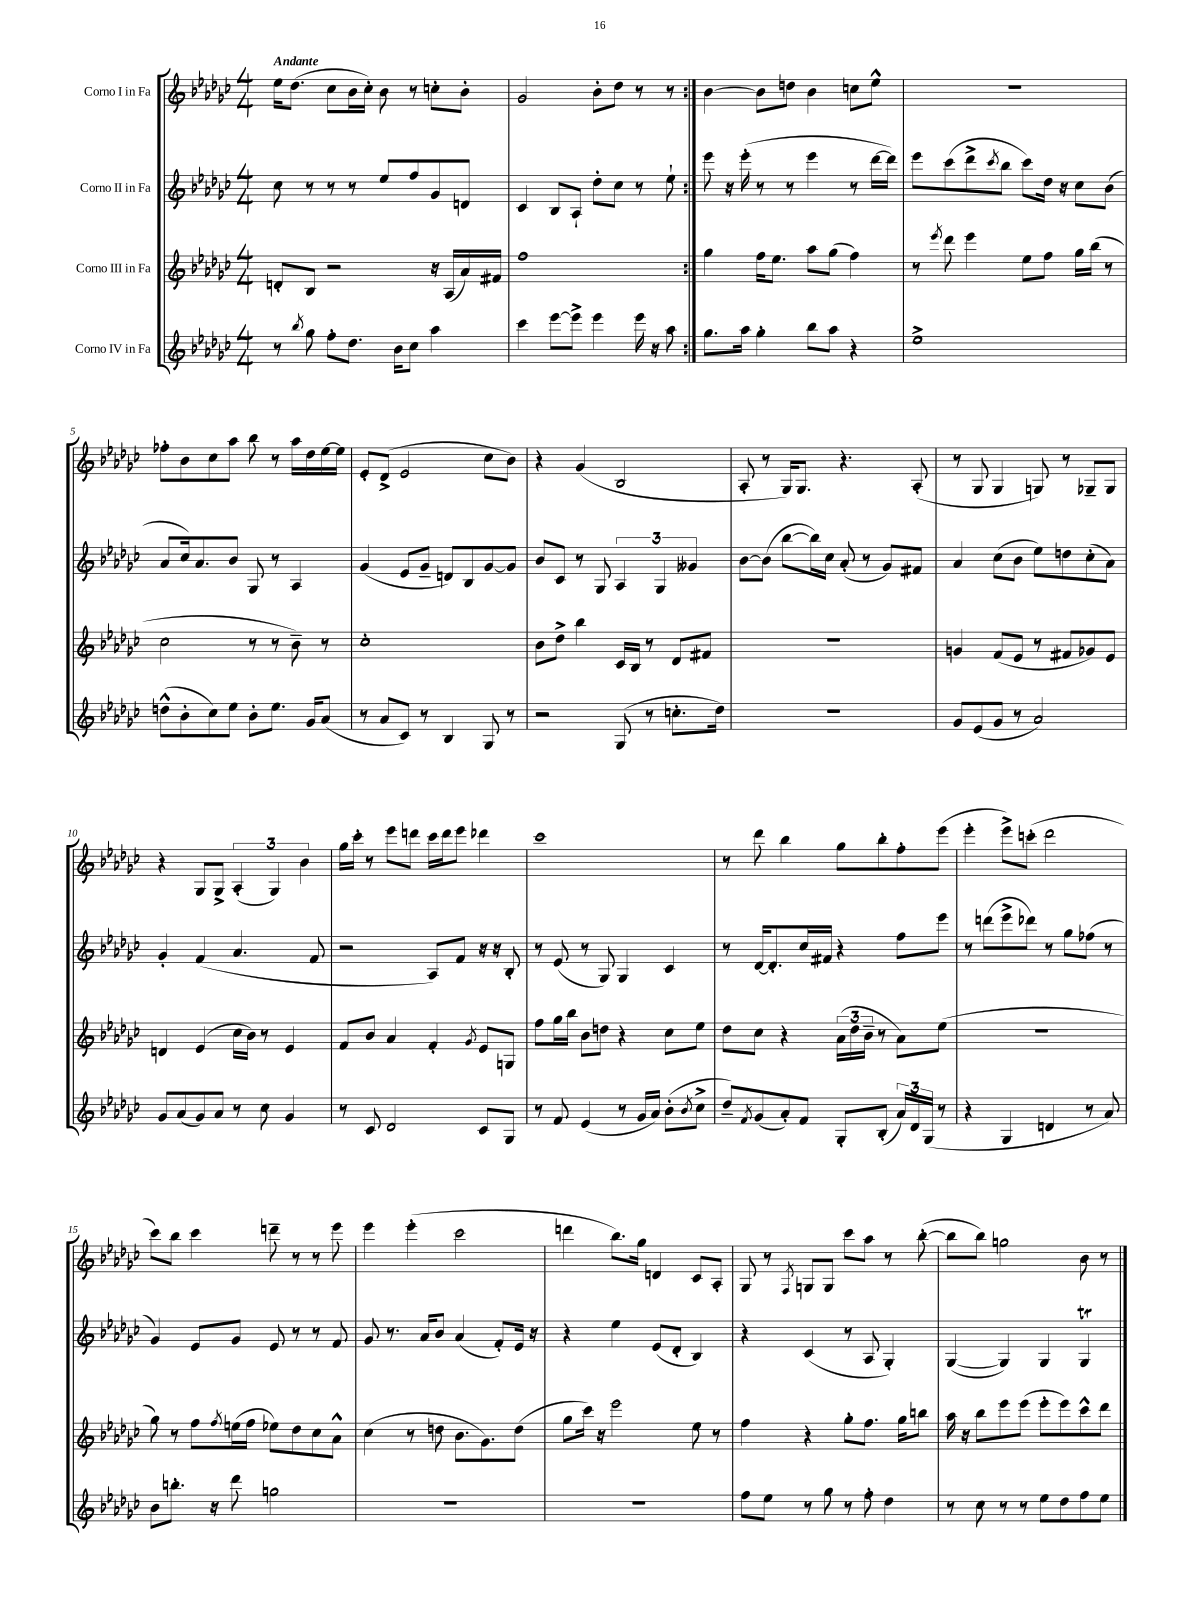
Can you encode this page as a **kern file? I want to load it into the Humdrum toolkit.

**kern	**kern	**kern	**kern
*staff4	*staff3	*staff2	*staff1
*clefG2	*clefG2	*clefG2	*clefG2
*k[b-e-a-d-g-c-]	*k[b-e-a-d-g-c-]	*k[b-e-a-d-g-c-]	*k[b-e-a-d-g-c-]
*M4/4	*M4/4	*M4/4	*M4/4
8r	8d'	8cc-	16ee-
.	.	.	(8.dd-
8qbb-	.	.	.
8gg-	8B-	8r	.
8ff'	2r	8r	8cc-
8.dd-	.	8r	16b-
.	.	.	16cc-')
.	.	8ee-	8b-
16b-	.	.	.
8cc-	.	8ff	8r
4aa-	16r	8g-	8cc'
.	(16A-	.	.
.	16a-)	8d	8b-'
.	16f#	.	.
=	=	=	=
4ccc-	1ff	4c-	2g-
[8eee-	.	8B-	.
8eee-^]	.	8A-`	.
4eee-	.	8dd-'	8b-'
.	.	8cc-	8dd-
16eee-	.	8r	8r
16r	.	.	.
8aa-	.	8ee-`	8r
=:|!	=:|!	=:|!	=:|!
8.gg-	4gg-	8eee-	[4b-
.	.	16r	.
16aa-	.	(16eee-'	.
4gg-'	16ff	8r	8b-]
.	8.ee-	.	.
.	.	8r	8dd
8bb-	8aa-	4eee-	4b-
8aa-	(8gg-	.	.
4r	4ff)	8r	8cc
.	.	[16ddd-	8ee-^^
.	.	16ddd-])	.
=	=	=	=
1ee-^	8r	8eee-	1r
.	8qeee-	.	.
.	8ddd-	(8ccc-	.
.	4eee-	8ddd-^	.
.	.	8qccc-	.
.	.	8bb-	.
.	8ee-	8ccc-)	.
.	8ff	16dd-	.
.	.	16r	.
.	16gg-	8cc-	.
.	(16bb-	.	.
.	8r	(8b-	.
=	=	=	=
(8dd^^	2cc-	8a-	8ff-'
8b-'	.	16cc-)	8b-
.	.	8.a-	.
8cc-)	.	.	8cc-
8ee-	.	8b-	8aa-
8b-'	8r	8G-	8bb-
8.ee-	8r	8r	8r
.	8b-~)	4A-	16aa-
16g-	.	.	16dd-
(8a-	8r	.	[16ee-
.	.	.	16ee-]
=	=	=	=
8r	1cc-'	(4g-	8e-'
8a-	.	.	(8d-^
8c-)	.	8e-	2e-
8r	.	8g-~	.
4B-	.	8d)	.
.	.	8B-	.
8G-	.	[8g-	8cc-
8r	.	8g-]	8b-)
=	=	=	=
2r	8b-	8b-	4r
.	8dd-^	8c-	.
.	4bb-	8r	(4g-
.	.	8G-	.
(8G-	16c-	6A-	2B-
.	16B-	.	.
8r	8r	.	.
.	.	6G-	.
8.cc'	8d-	.	.
.	.	6g--	.
.	8f#	.	.
16dd-)	.	.	.
=	=	=	=
1r	1r	[8b-	8A-'
.	.	(8b-]	8r
.	.	[8bb-	16G-)
.	.	.	8.G-
.	.	16bb-])	.
.	.	16cc-	.
.	.	(8a-'	4.r
.	.	8r	.
.	.	8g-)	.
.	.	8f#	(8A-'
=	=	=	=
8g-	4g	4a-	8r
(8e-	.	.	8G-
8g-	(8f	(8cc-	4G-
8r	8e-	8b-	.
2a-)	8r	8ee-)	8G)
.	8f#	8dd	8r
.	8g-)	(8cc-'	8G-~
.	8e-	8a-)	8G-
=	=	=	=
8g-	4d	4g-'	4r
(8a-	.	.	.
8g-)	(4e-	(4f	8G-
8a-	.	.	8G-^
8r	16cc-	4.a-	(6A-'
.	16b-)	.	.
8cc-	8r	.	.
.	.	.	6G-)
4g-	4e-	.	.
.	.	.	6b-
.	.	8f	.
=	=	=	=
8r	8f	2r	16gg-
.	.	.	16ccc-'
8c-	8b-	.	8r
2d-	4a-	.	8eee-
.	.	.	8ddd
.	4f'	8A-)	16ccc-
.	.	.	16ddd
.	.	8f	8eee-
.	8qg-	.	.
8c-	8e-	16r	4ddd-
.	.	16r	.
8G-	8G	8B-'	.
=	=	=	=
8r	8ff	8r	1ccc-
8f	16gg-	(8e-	.
.	16bb-	.	.
(4e-	8b-	8r	.
.	8dd	8G-)	.
8r	4r	4G-	.
16g-	.	.	.
16a-)	.	.	.
(8b-'	8cc-	4c-	.
8qb-	.	.	.
8cc-^	8ee-	.	.
=	=	=	=
8dd-~)	8dd-	8r	8r
8qf	.	.	.
(8g-	8cc-	[16d-	8ddd-
.	.	8.d-']	.
8a-')	4r	.	4bb-
8f	.	16cc-	.
.	.	16f#	.
8G-'	(24a-	4r	8gg-
.	24dd-	.	.
.	24b-~	.	.
(8B-'	8r	.	8bb-'
24a-)	8a-)	8ff	8ff'
24d-	.	.	.
(24G-	.	.	.
8r	(8ee-	8eee-	(8eee-
=	=	=	=
4r	1r	8r	4eee-'
.	.	(8ddd	.
4G-	.	8eee-^	8eee-^)
.	.	8ddd-)	(8ccc'
4d	.	8r	2ddd-
.	.	8gg-	.
8r	.	(8ff-	.
8a-)	.	8r	.
=	=	=	=
8b-	8gg-)	4g-)	8ccc-)
8.bb'	8r	.	8bb-
.	8ff	8e-	4ccc-
16r	.	.	.
.	8qff	.	.
8ddd-	(16ee	8g-	.
.	16ff	.	.
2gg	8ee-)	8e-	8ddd~
.	8dd-	8r	8r
.	8cc-	8r	8r
.	8a-^^	8f	8eee-
=	=	=	=
1r	(4cc-	8g-	4eee-
.	.	8.r	.
.	8r	.	(4eee-'
.	.	16a-	.
.	8dd	8b-	.
.	8.b-	(4a-	2ccc-
.	8.g-)	.	.
.	.	8f')	.
.	(8dd	16e-	.
.	.	16r	.
=	=	=	=
1r	8gg-	4r	4ddd
.	16ccc-)	.	.
.	16r	.	.
.	2eee-	4ee-	8.bb-)
.	.	.	16gg-
.	.	(8e-	4d
.	.	8d-'	.
.	8ee-	4B-)	8c-
.	8r	.	8A-'
=	=	=	=
8ff	4ff	4r	8G-
8ee-	.	.	8r
.	.	.	8qF
8r	4r	(4c-	8G
8gg-	.	.	8G
8r	8gg-'	8r	8ccc-
8ff'	8.ff	8A-	8aa-
4dd-	.	4G-')	8r
.	16gg-	.	.
.	8bb	.	([8bb-'
=	=	=	=
8r	16aa-	([4G-	8bb-]
.	16r	.	.
8cc-	8bb-	.	8bb-)
8r	8eee-	4G-])	2gg
8r	(8eee-	.	.
8ee-	8eee-'	4G-	.
8dd-	8eee-)	.	.
8ff	8ccc-^^	4G-	8b-
8ee-	8ddd-	.	8r
==	==	==	==
*-	*-	*-	*-
